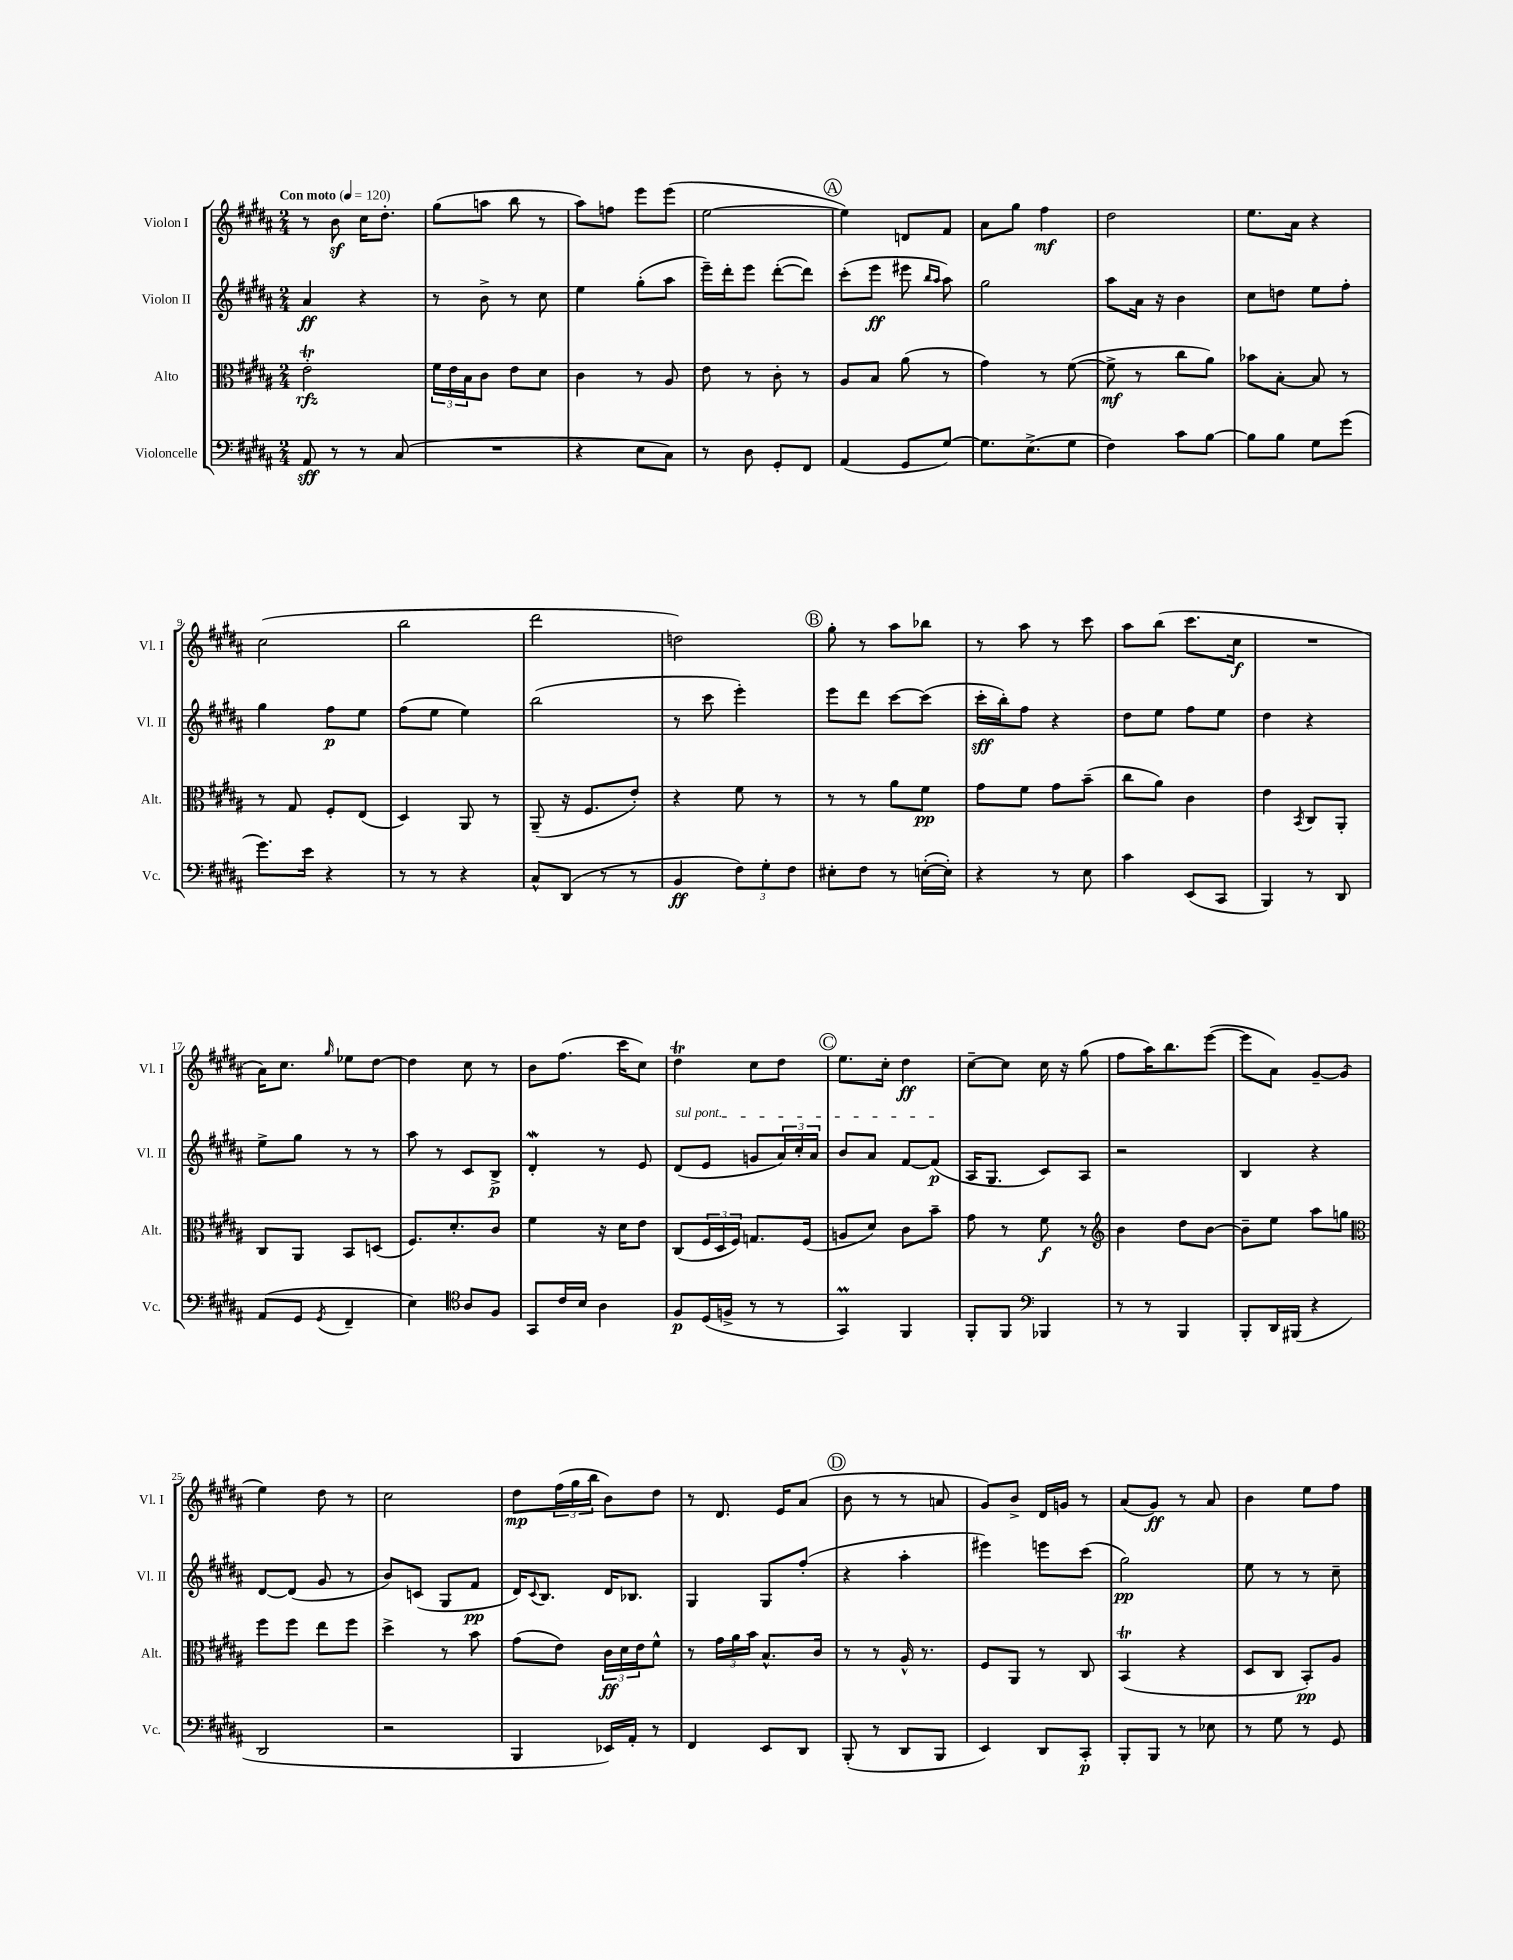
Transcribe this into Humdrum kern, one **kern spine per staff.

**kern	**kern	**kern	**kern
*staff4	*staff3	*staff2	*staff1
*clefF4	*clefC3	*clefG2	*clefG2
*k[f#c#g#d#a#]	*k[f#c#g#d#a#]	*k[f#c#g#d#a#]	*k[f#c#g#d#a#]
*M2/4	*M2/4	*M2/4	*M2/4
*MM120	*MM120	*MM120	*MM120
8AA#/	2e'\	4a#/	8r
8r	.	.	8b\
8r	.	4r	16cc#\LK
.	.	.	8.dd#'\J
(8C#/	.	.	.
=	=	=	=
2r	24f#\LL	8r	(8gg#\L
.	24e\	.	.
.	24B\J	.	.
.	8c#\J	8b^\	8aa\J
.	8e\L	8r	8bb\
.	8d#\J	8cc#\	8r
=	=	=	=
4r	4c#\	4ee\	8aa#\L)
.	.	.	8ff\J
8E\L	8r	(8gg#'\L	8eee\L
8C#\J)	8A#/	8aa#\J	(8eee\J
=	=	=	=
8r	8e\	16eee~\LL)	[2ee\
.	.	16ddd#'\J	.
8D#\	8r	8eee\J	.
8GG#'/L	8c#'\	([8ddd#'\L	.
8FF#/J	8r	8ddd#\]J)	.
=	=	=	=
(4AA#/	8A#/L	(8ccc#'\L	4ee\])
.	8B/J	8eee\J	.
8GG#/L	(8a#\	8eee#\	8d/L
.	.	16qqbb/LL	.
.	.	16qqaa#/JJ	.
[8G#/J)	8r	8aa#\)	8f#/J
=	=	=	=
8.G#\]L	4g#\)	2gg#\	8a#\L
.	.	.	8gg#\J
(8.E^\	.	.	.
.	8r	.	4ff#\
8G#\J	([8f#\	.	.
=	=	=	=
4F#\)	8f#^\]	8aa#\L	2dd#\
.	8r	16a#\Jk	.
.	.	16r	.
8c#\L	8cc#\L	4b\	.
[8B\J	8a#\J)	.	.
=	=	=	=
8B\]L	8b-\L	8cc#\L	8.ee\L
8B\J	[8B'\J	8dd\J	.
.	.	.	16a#\Jk
8G#\L	8B/]	8ee\L	4r
(8g#\J	8r	8ff#'\J	.
=	=	=	=
8.g#\L)	8r	4gg#\	(2cc#\
.	8G#/	.	.
16e\Jk	.	.	.
4r	8F#'/L	8ff#\L	.
.	(8E/J	8ee\J	.
=	=	=	=
8r	4D#/)	(8ff#\L	2bb\
8r	.	8ee\J	.
4r	8AA#/	4ee\)	.
.	8r	.	.
=	=	=	=
8C#^^/L	(8AA#~/	(2bb\	2ddd#\
(8DD#/J	16r	.	.
.	8.F#/L	.	.
8r	.	.	.
8r	8e'/J)	.	.
=	=	=	=
4BB/	4r	8r	2dd\)
.	.	8ccc#\	.
12F#\L)	8f#\	4eee'\)	.
12G#'\	.	.	.
.	8r	.	.
12F#\J	.	.	.
=	=	=	=
8E#'\L	8r	8eee\L	8gg#'\
8F#\J	8r	8ddd#\J	8r
8r	8a#\L	[8ccc#\L	8aa#\L
([16E'\LL	8f#\J	(8ccc#\]J	8bb-\J
16E'\]JJ)	.	.	.
=	=	=	=
4r	8g#\L	16ccc#'\LL	8r
.	.	16bb'\J)	.
.	8f#\J	8ff#\J	8aa#\
8r	8g#\L	4r	8r
8E\	(8b~\J	.	8ccc#\
=	=	=	=
4c#\	8cc#\L	8dd#\L	8aa#\L
.	8a#\J)	8ee\J	(8bb\J
(8EE/L	4c#\	8ff#\L	8.ccc#\L
8CC#/J	.	8ee\J	.
.	.	.	16cc#\Jk
=	=	=	=
4BBB/)	4e\	4dd#\	2r
.	8qBB/	.	.
8r	8C#/L	4r	.
8DD#/	8AA#'/J	.	.
=	=	=	=
(8AA#/L	8C#/L	8ee^\L	16a#\LK)
.	.	.	8.cc#\J
8GG#/J	8AA#/J	8gg#\J	.
8qGG#/	.	.	16qqgg#/
4FF#~/	8BB/L	8r	8ee-\L
.	(8D/J	8r	[8dd#\J
=	=	=	=
4E\)	8.F#/L)	8aa#\	4dd#\]
.	.	8r	.
.	8.d#'/	.	.
*clefC4	*	*	*
8A#/L	.	8c#/L	8cc#\
8F#/J	8c#/J	8B^/J	8r
=	=	=	=
8GG#/L	4f#\	4d#'/	8b\L
16c#/L	.	.	(8.ff#\J
16B/JJ	.	.	.
4A#\	16r	8r	.
.	16d#\LK	.	16ccc#\LK
.	8e\J	8e/	8cc#\J)
=	=	=	=
8F#/L	(8C#/L	(8d#/L	4dd#\
(16D#/L	24F#/L	8e/J	.
.	24D#/	.	.
16F^/JJ	.	.	.
.	24F#/JJ)	.	.
8r	8.G/L	8g/L	8cc#\L
8r	.	24a#/L)	8dd#\J
.	.	24cc#'/	.
.	(16F#/Jk	.	.
.	.	24a#/JJ	.
=	=	=	=
4GG#/)	8A/L	8b/L	8.ee\L
.	8d#/J)	8a#/J	.
.	.	.	16cc#'\Jk
4FF#/	8c#\L	[8f#/L	4dd#\
.	8b~\J	(8f#/]J	.
=	=	=	=
8FF#'/L	8g#\	16A#/LK	[8cc#~\L
.	.	8.G#/J	.
8FF#/J	8r	.	8cc#\]J
*clefF4	*	*	*
4BBB-/	8f#\	8c#/L)	16cc#\
.	.	.	16r
.	8r	8A#/J	(8gg#\
=	=	=	=
*	*clefG2	*	*
8r	4b\	2r	8ff#\L
8r	.	.	16aa#\K)
.	.	.	8.bb\
4BBB/	8dd#\L	.	.
.	[8b\J	.	([8eee\J
=	=	=	=
8BBB'/L	8b~\]L	4B/	8eee\]L
16DD#/L	8ee\J	.	8a#\J)
(16BBB#/JJ	.	.	.
4r	8aa#\L	4r	[8g#~/L
.	8gg\J	.	(8g#/]J
=	=	=	=
*	*clefC3	*	*
2DD#/	8ff#\L	[8d#/L	4ee\)
.	8ff#\J	(8d#/]J	.
.	8ee\L	8g#/	8dd#\
.	8ff#\J	8r	8r
=	=	=	=
2r	4dd#^\	8b/L)	2cc#\
.	.	(8c/J	.
.	8r	8G#/L	.
.	8b\	8f#/J	.
=	=	=	=
4BBB/	(8g#\L	16d#/LK)	8dd#\L
.	.	8qqc#/	.
.	.	8.B/J	.
.	8e\J)	.	(24ff#\L
.	.	.	24gg#\
.	.	.	24bb\JJ
16EE-/LL)	24c#\LL	16d#/LK	8b\L)
.	24d#\	.	.
16AA#'/JJ	.	8.B-/J	.
.	24e\J	.	.
8r	8f#^^\J	.	8dd#\J
=	=	=	=
4FF#/	8r	4G#/	8r
.	24g#\LL	.	8.d#/
.	24a#\	.	.
.	24b\JJ	.	.
8EE/L	8.B^^/L	8G#/L	.
.	.	.	16e/LK
8DD#/J	.	(8ff#'/J	(8a#/J
.	16c#/Jk	.	.
=	=	=	=
(8BBB'/	8r	4r	8b\
8r	8r	.	8r
8DD#/L	16A#^^/	4aa#'\	8r
.	8.r	.	.
8BBB/J	.	.	8a/
=	=	=	=
4EE/)	8F#/L	4eee#\)	8g#/L)
.	8AA#/J	.	8b^/J
8DD#/L	8r	8eee\L	16d#/LL
.	.	.	16g/JJ
8CC#'/J	8C#/	(8ccc#\J	8r
=	=	=	=
8BBB'/L	(4BB/	2gg#\)	(8a#/L
8BBB/J	.	.	8g#/J)
8r	4r	.	8r
8E-\	.	.	8a#/
=	=	=	=
8r	8D#/L	8ee\	4b\
8G#\	8C#/J	8r	.
8r	8BB'/L)	8r	8ee\L
8GG#/	8A#/J	8cc#~\	8ff#\J
==	==	==	==
*-	*-	*-	*-
